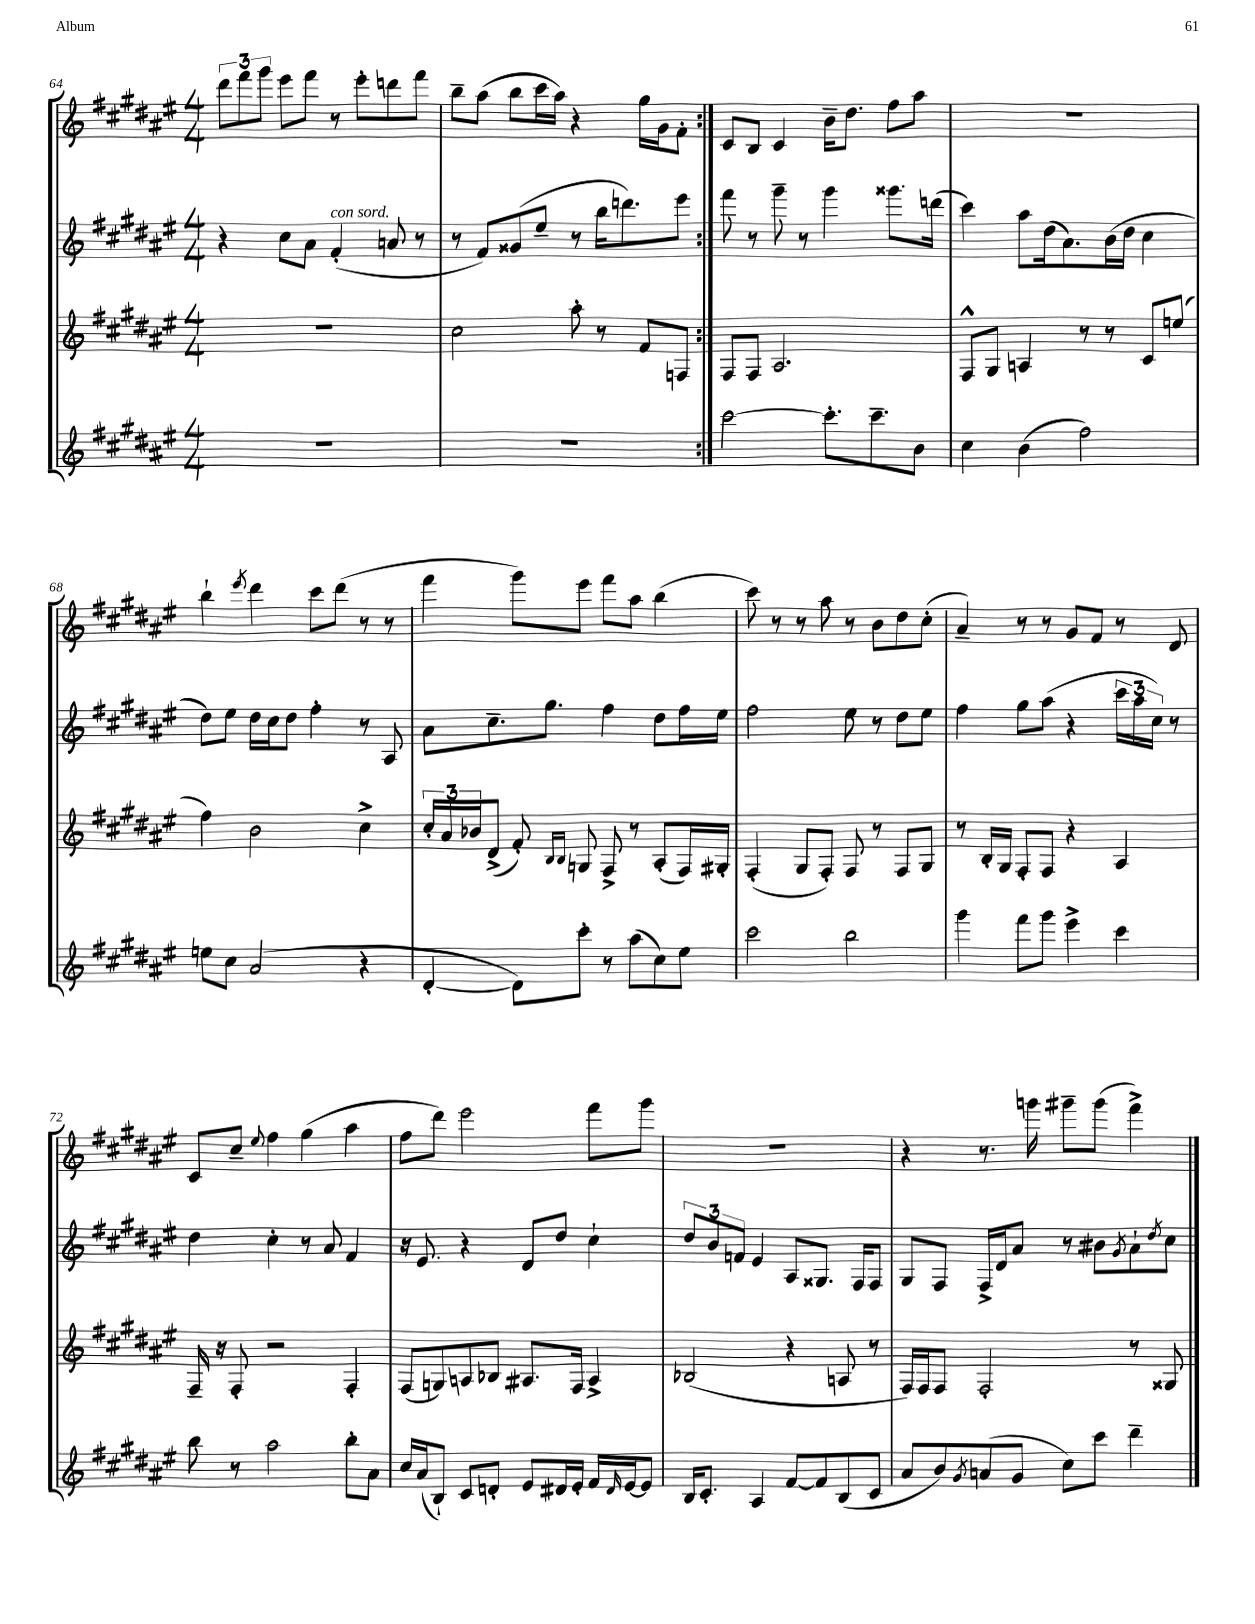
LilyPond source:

<<
\new StaffGroup <<
\new Staff = "s0" {
    \clef treble \key fis \major \numericTimeSignature \time 4/4
    \repeat volta 2 { \tuplet 3/2 { dis'''8 fis'''8 gis'''8 } eis'''8 fis'''8 r8 eis'''8-. d'''8 fis'''8 |
    b''8-- ais''8( b''8 cis'''16 ais''16) r4 gis''16 gis'16 fis'8-. | }
    cis'8 b8 cis'4 b'16-- dis''8. fis''8 ais''8 |
    R1 |
    b''4-! \acciaccatura { eis'''8 } dis'''4 cis'''8 dis'''8( r8 r8 |
    fis'''4 gis'''8) eis'''8 fis'''8 ais''8 b''4( |
    cis'''8) r8 r8 ais''8 r8 b'8 dis''8 cis''8-.( |
    ais'4--) r8 r8 gis'8 fis'8 r8 dis'8 |
    cis'8 cis''8-- \appoggiatura { eis''8 } fis''4 gis''4( ais''4 |
    fis''8 dis'''8) eis'''2 fis'''8 gis'''8 |
    R1 |
    r4 r8. g'''16 gis'''8-- gis'''8( fis'''4->) \bar "|." |
}
\new Staff = "s1" {
    \clef treble \key fis \major \numericTimeSignature \time 4/4
    \repeat volta 2 { r4 cis''8 ais'8 fis'4-.^\markup { \italic "con sord." }( a'8 r8 |
    r8 fis'8) gisis'8( eis''8-- r8 b''16 d'''8.) eis'''8 | }
    fis'''8 r8 gis'''8-- r8 gis'''4 gisis'''8. d'''16( |
    cis'''4) ais''8 dis''16( ais'8.) b'16( dis''16 cis''4 |
    dis''8) eis''8 dis''16 cis''16 dis''8 fis''4-. r8 ais8 |
    ais'8 cis''8.-- gis''8. fis''4 dis''8 fis''16 eis''16 |
    fis''2 eis''8 r8 dis''8 eis''8 |
    fis''4 gis''8 ais''8( r4 \tuplet 3/2 { cis'''16 ais''16 cis''16) } r8 |
    dis''4 cis''4-. r8 ais'8 fis'4 |
    r16 eis'8. r4 dis'8 dis''8 cis''4-! |
    \tuplet 3/2 { dis''8 b'8 f'8 } eis'4 ais8 gisis8. fis16 fis8 |
    gis8 fis8 fis16-> dis'16 ais'8 r8 bis'8 \acciaccatura { gis'8 } ais'8-! \acciaccatura { dis''8 } cis''8 \bar "|." |
}
\new Staff = "s2" {
    \clef treble \key fis \major \numericTimeSignature \time 4/4
    \repeat volta 2 { R1 |
    cis''2 ais''8-. r8 fis'8 f8 | }
    fis8 fis8 ais2. |
    fis8-^ gis8 a4 r8 r8 cis'8 e''8( |
    fis''4) b'2 cis''4-> |
    \tuplet 3/2 { cis''16-. ais'16 bes'16 } dis'8->( fis'8-.) \grace { b16 b16 } g8 fis8-> r8 ais8-.( fis16) gis16-. |
    fis4-.( gis8 fis8-.) fis8 r8 fis8 gis8 |
    r8 b16-. gis16 fis8-. fis8 r4 ais4 |
    fis16-- r16 fis8-. r2 fis4-. |
    fis8( g8) a8 bes8 ais8. fis16 ais4-> |
    bes2( r4 a8 r8 |
    fis16) fis16 fis8 fis2-. r8 gisis8 \bar "|." |
}
\new Staff = "s3" {
    \clef treble \key fis \major \numericTimeSignature \time 4/4
    \repeat volta 2 { R1 |
    R1 | }
    cis'''2~ cis'''8.-. cis'''8.-- b'8 |
    cis''4 b'4( fis''2) |
    e''8 cis''8 ais'2( r4 |
    dis'4~-. dis'8) cis'''8-. r8 ais''8( cis''8) eis''8 |
    cis'''2 b''2 |
    gis'''4 fis'''8 gis'''8 eis'''4-> cis'''4 |
    b''8 r8 ais''2 b''8-. ais'8 |
    cis''16 ais'16( b8-!) cis'8 d'8-. eis'8 dis'16 eis'16-. fis'16 \grace { dis'16 } eis'16~ eis'8 |
    b16 cis'8.-. ais4 fis'8~ fis'8 b8( cis'8 |
    ais'8 b'8) \acciaccatura { gis'8 } a'8( gis'8 cis''8) cis'''8 dis'''4-- \bar "|." |
}
>>
>>
\layout { \context { \Score currentBarNumber = #64 } }
